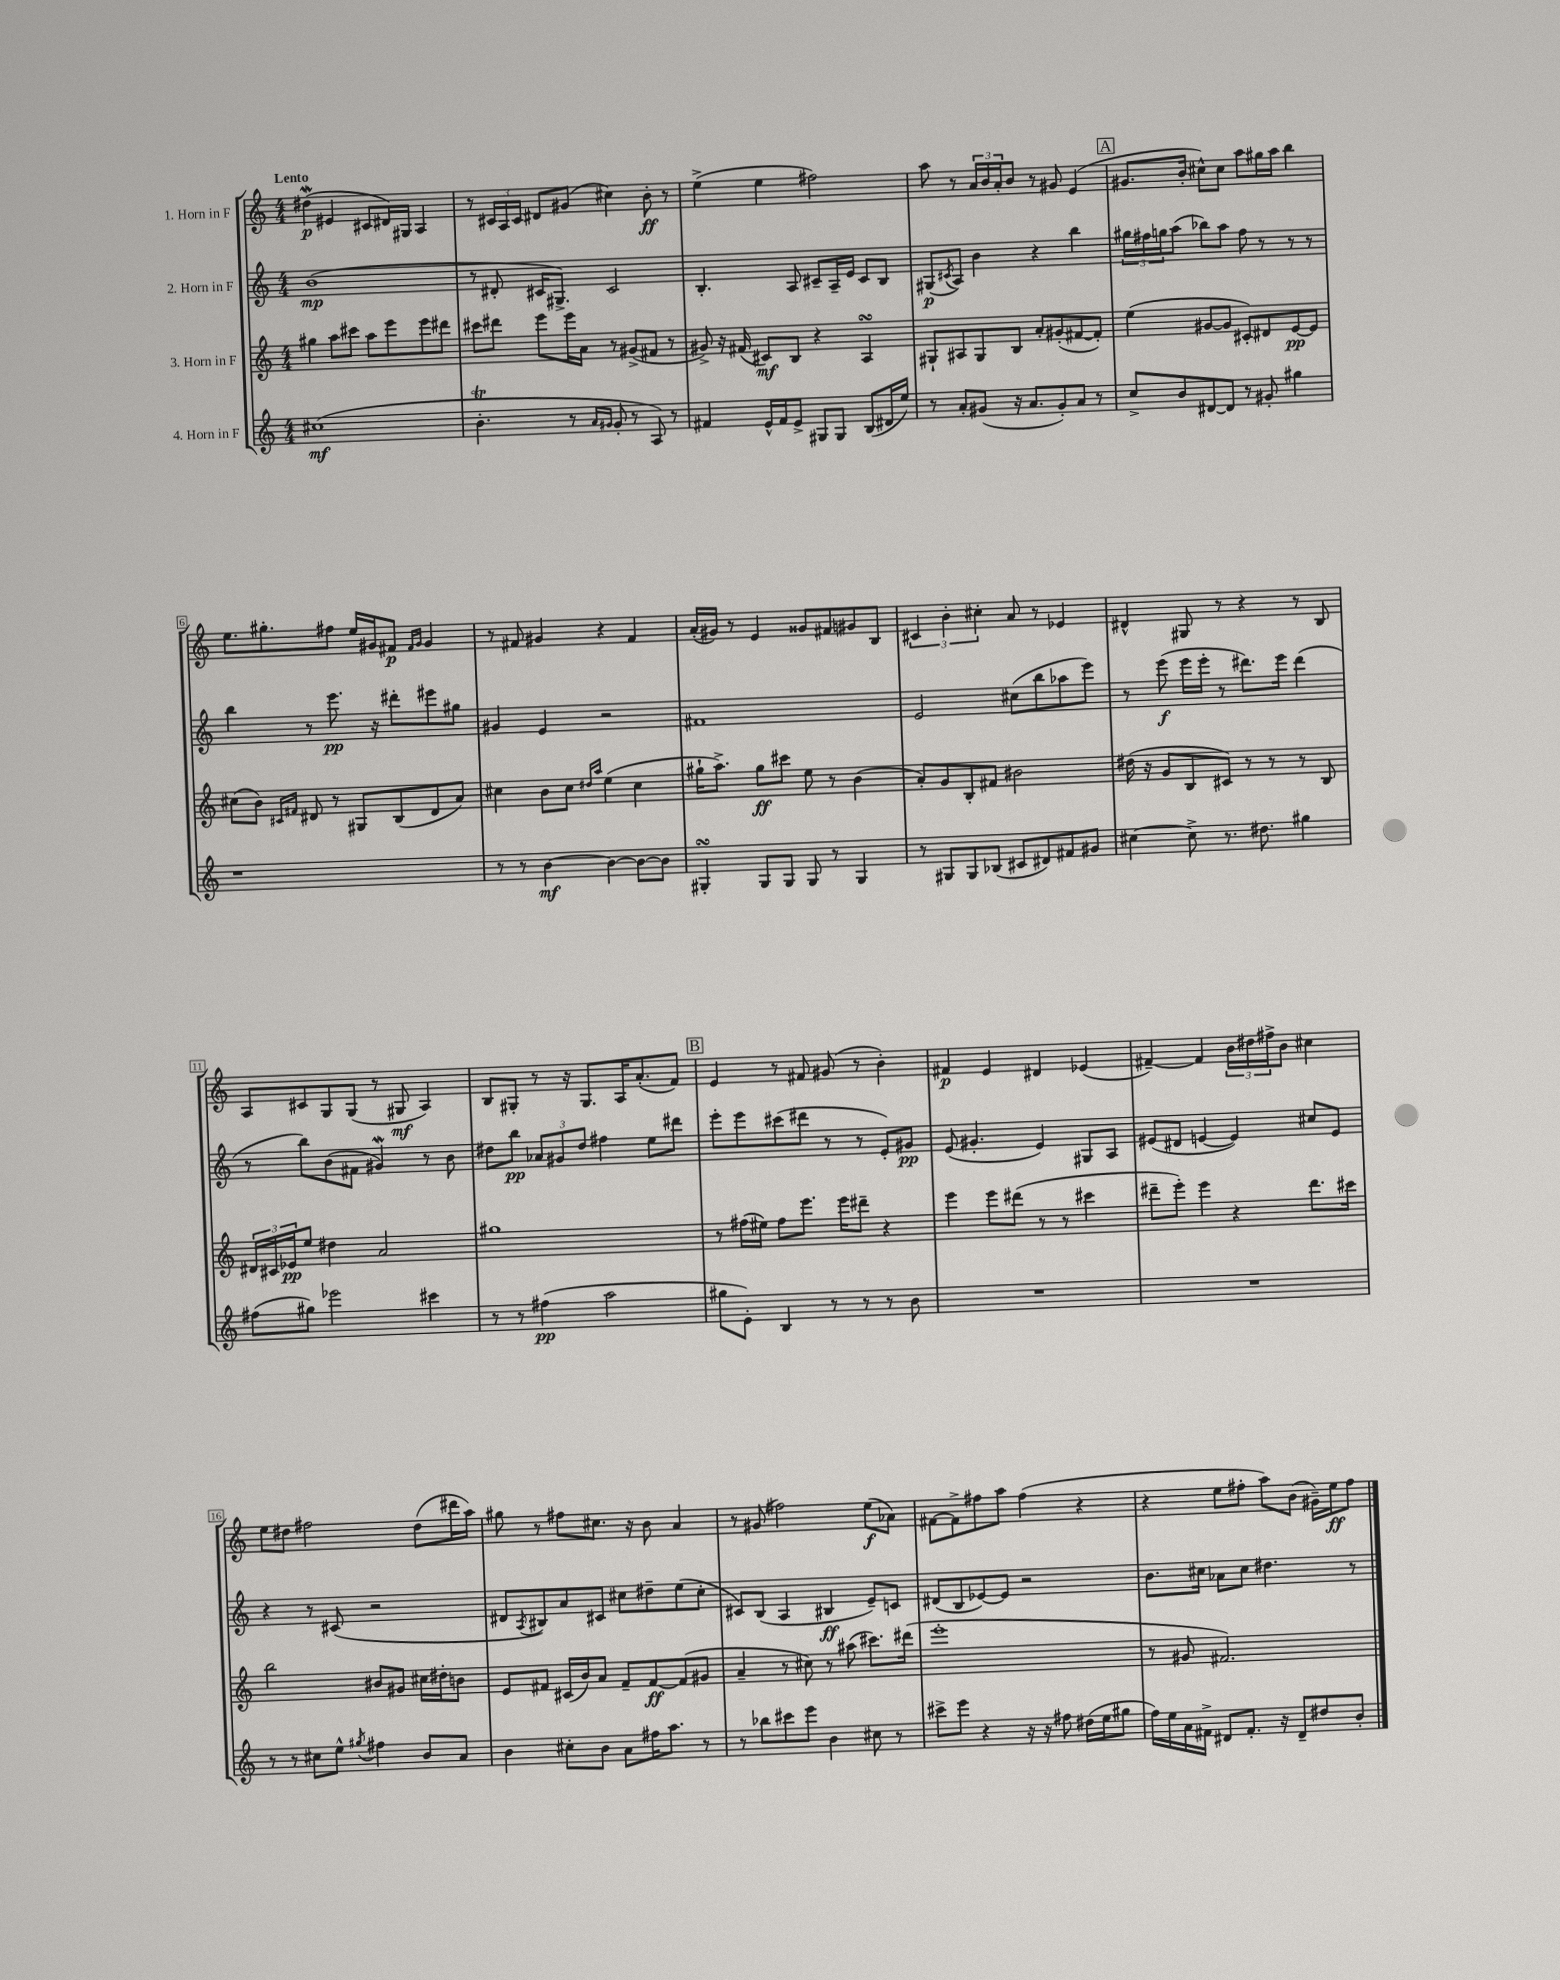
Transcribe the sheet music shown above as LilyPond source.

<<
\new StaffGroup <<
\new Staff = "s0" \with { instrumentName = "1. Horn in F" } {
    \clef treble \key c \major \numericTimeSignature \time 4/4 \tempo "Lento"
    dis''4\mordent\p( eis'4 cis'8 dis'16) gis16 a4 |
    r8 \tuplet 3/2 { cis'16 a16 cis'16 } dis'8 gis'8( cis''4) b'8-.\ff r8 |
    e''4->( e''4 fis''2) |
    a''8 r8 \tuplet 3/2 { a'16 b'16 a'16-. } b'8 r8 gis'8 e'4( |
    \mark \markup { \box "A" } gis'8. b'16-. cis''8-^) cis''8 a''8 gis''16 a''16 b''4 |
    e''8. gis''8.-. fis''8 e''16 gis'16 fis'8\p \grace { fis'16 gis'16 } gis'4 |
    r8 fis'8 gis'4 r4 fis'4 |
    a'16-.( gis'16) r8 e'4 gisis'8 fis'8 gis'8 b8 |
    \tuplet 3/2 { cis'4 b'4-. cis''4-. } a'8 r8 ees'4 |
    dis'4-^ gis8 r8 r4 r8 b8 |
    a8 cis'8 g8 g8( r8 gis8\mf a4) |
    b8 gis8-. r8 r16 gis8. a16 a'8.-.( f'8) |
    \mark \markup { \box "B" } e'4 r8 fis'8 gis'8( r8 b'4-.) |
    fis'4\p e'4 dis'4 ees'4( |
    fis'4~--) fis'4 \tuplet 3/2 { b'16 dis''16 fis''16-> } b'8 cis''4 |
    e''8 dis''8 fis''2 dis''8( dis'''16 a''16) |
    gis''8 r8 fis''8 cis''8. r16 b'8 a'4 |
    r8 gis'8( fis''2) e''8\f( aes'8) |
    fis'8~ fis'8-> fis''8 a''8 fis''4( r4 |
    r4 e''8 fis''8-. a''8) b'8( gis'16--) e''16\ff fis''8 \bar "|." |
}
\new Staff = "s1" \with { instrumentName = "2. Horn in F" } {
    \clef treble \key c \major \numericTimeSignature \time 4/4
    b'1\mp( |
    r8 dis'8-. cis'16 gis8.->) cis'2 |
    b4.-. a8 cis'8-- a16-- e'16 cis'8 b8 |
    gis8\p( \acciaccatura { cis'8 } a8) b'4 r4 b''4 |
    \mark \markup { \box "A" } \tuplet 3/2 { gis''16 fis''16 g''16 } a''8( bes''8) a''8 fis''8 r8 r8 r8 |
    b''4 r8 e'''8.\pp r16 dis'''8-. eis'''8 gis''8 |
    gis'4 e'4 r2 |
    fis'1 |
    e'2 cis''8( b''8 aes''8 e'''8) |
    r8 e'''8\f( e'''16 e'''16-. r8 dis'''8.) e'''16 dis'''4( |
    r8 b''8) b'8( fis'8 gis'4\mordent) r8 b'8 |
    dis''8 b''8\pp \tuplet 3/2 { aes'8 gis'8 dis''8 } fis''4 e''8 dis'''8 |
    \mark \markup { \box "B" } e'''8-. e'''8 cis'''8( dis'''8 r8 r8 e'8-.) gis'8\pp |
    e'8( gis'4.-. e'4) gis8 a8 |
    eis'8( dis'8 e'4~ e'4) cis''8 e'8 |
    r4 r8 cis'8( r2 |
    dis'8 \acciaccatura { a8 } bis8) a'8 cis'8 cis''8 dis''8-- e''8( cis''8-. |
    cis'8) b8( a4 bis4\ff e'8--) c'8 |
    dis'8( b8 ees'8~) ees'8 r2 |
    b'8. cis''16 aes'8 cis''8 dis''4. r8 \bar "|." |
}
\new Staff = "s2" \with { instrumentName = "3. Horn in F" } {
    \clef treble \key c \major \numericTimeSignature \time 4/4
    gis''4 a''8 cis'''8 a''8 e'''8 e'''8 dis'''8 |
    cis'''8 dis'''8 e'''8 e'''16 a'16 r8 gis'8->( fis'8 r8 |
    gis'8->) r16 fis'16( cis'8\mf) b8 r4 a4\turn |
    gis8-! ais8 gis8 b8 a'8-. gis'8-.( fis'8~ fis'8-.) |
    \mark \markup { \box "A" } e''4( gis'8~ gis'8 cis'8-.) dis'8 e'8~\pp e'8 |
    cis''8( b'8) \grace { cis'16 fis'16 } dis'8 r8 gis8 b8( dis'8 a'8) |
    cis''4 b'8 cis''8 \grace { dis''16 a''16 } e''4( cis''4 |
    gis''16-! a''8.->) gis''8\ff cis'''8 e''8 r8 b'4( |
    a'8-.) g'8 b8-. fis'8 bis'2 |
    dis''16( r16 g'8 b8 cis'8) r8 r8 r8 b8 |
    \tuplet 3/2 { dis'16 cis'16 ees'16\pp } e''8 dis''4 a'2 |
    gis''1 |
    \mark \markup { \box "B" } r8 fis''16( eis''16) fis''8 e'''8. e'''16 dis'''8-- r4 |
    e'''4 e'''8 dis'''8( r8 r8 cis'''4 |
    dis'''8-- e'''8-.) e'''4 r4 dis'''8. cis'''16 |
    b''2 bis'8 gis'8 cis''16 dis''16-. b'8 |
    e'8 fis'8 cis'16( b'16) a'8 fis'8-- fis'8~\ff fis'8( gis'8 |
    a'4-- r8 cis''8) r8 ais''8( cis'''8.) dis'''16( |
    e'''1-. |
    r8 gis'8 fis'2.) \bar "|." |
}
\new Staff = "s3" \with { instrumentName = "4. Horn in F" } {
    \clef treble \key c \major \numericTimeSignature \time 4/4
    cis''1\mf( |
    b'4.-.\trill r8 \grace { a'16 gis'16 } gis'8-. r8 a8) r8 |
    fis'4 e'16-^ fis'16 e'8-> gis8 gis8 b8( dis'16 e''16) |
    r8 a'8-. gis'8( r16 a'8. gis'8-.) a'8 r8 |
    \mark \markup { \box "A" } c''8-> b'8 dis'8~ dis'8 r8 gis'8-. gis''4 |
    r1 |
    r8 r8 b'4~\mf b'4~ b'8~ b'8 |
    gis4-.\turn gis8 gis8 gis8 r8 gis4 |
    r8 gis8 gis8 bes8( cis'8 dis'8) fis'8 gis'8 |
    cis''4~ cis''8-> r8. dis''8. gis''4 |
    fis''8( gis''8) ees'''2 cis'''4 |
    r8 r8 fis''4\pp( a''2 |
    \mark \markup { \box "B" } gis''8 e'8-.) b4 r8 r8 r8 b'8 |
    R1 |
    R1 |
    r8 r8 cis''8 e''8-^ \acciaccatura { gis''8 } fis''4 b'8 a'8 |
    b'4 cis''8-. b'8 a'8 fis''16 a''8. r8 |
    r8 bes''8 cis'''8 e'''8 b'4 cis''8 r8 |
    cis'''8-> e'''8 r4 r16 r16 fis''8 dis''16( e''16 gis''8 |
    f''16) e''16 a'16 fis'16-> dis'8 fis'8.-. r16 dis'8-- dis''8 b'8-. \bar "|." |
}
>>
>>
\layout { \context { \Score \override BarNumber.stencil = #(make-stencil-boxer 0.1 0.3 ly:text-interface::print) } }
